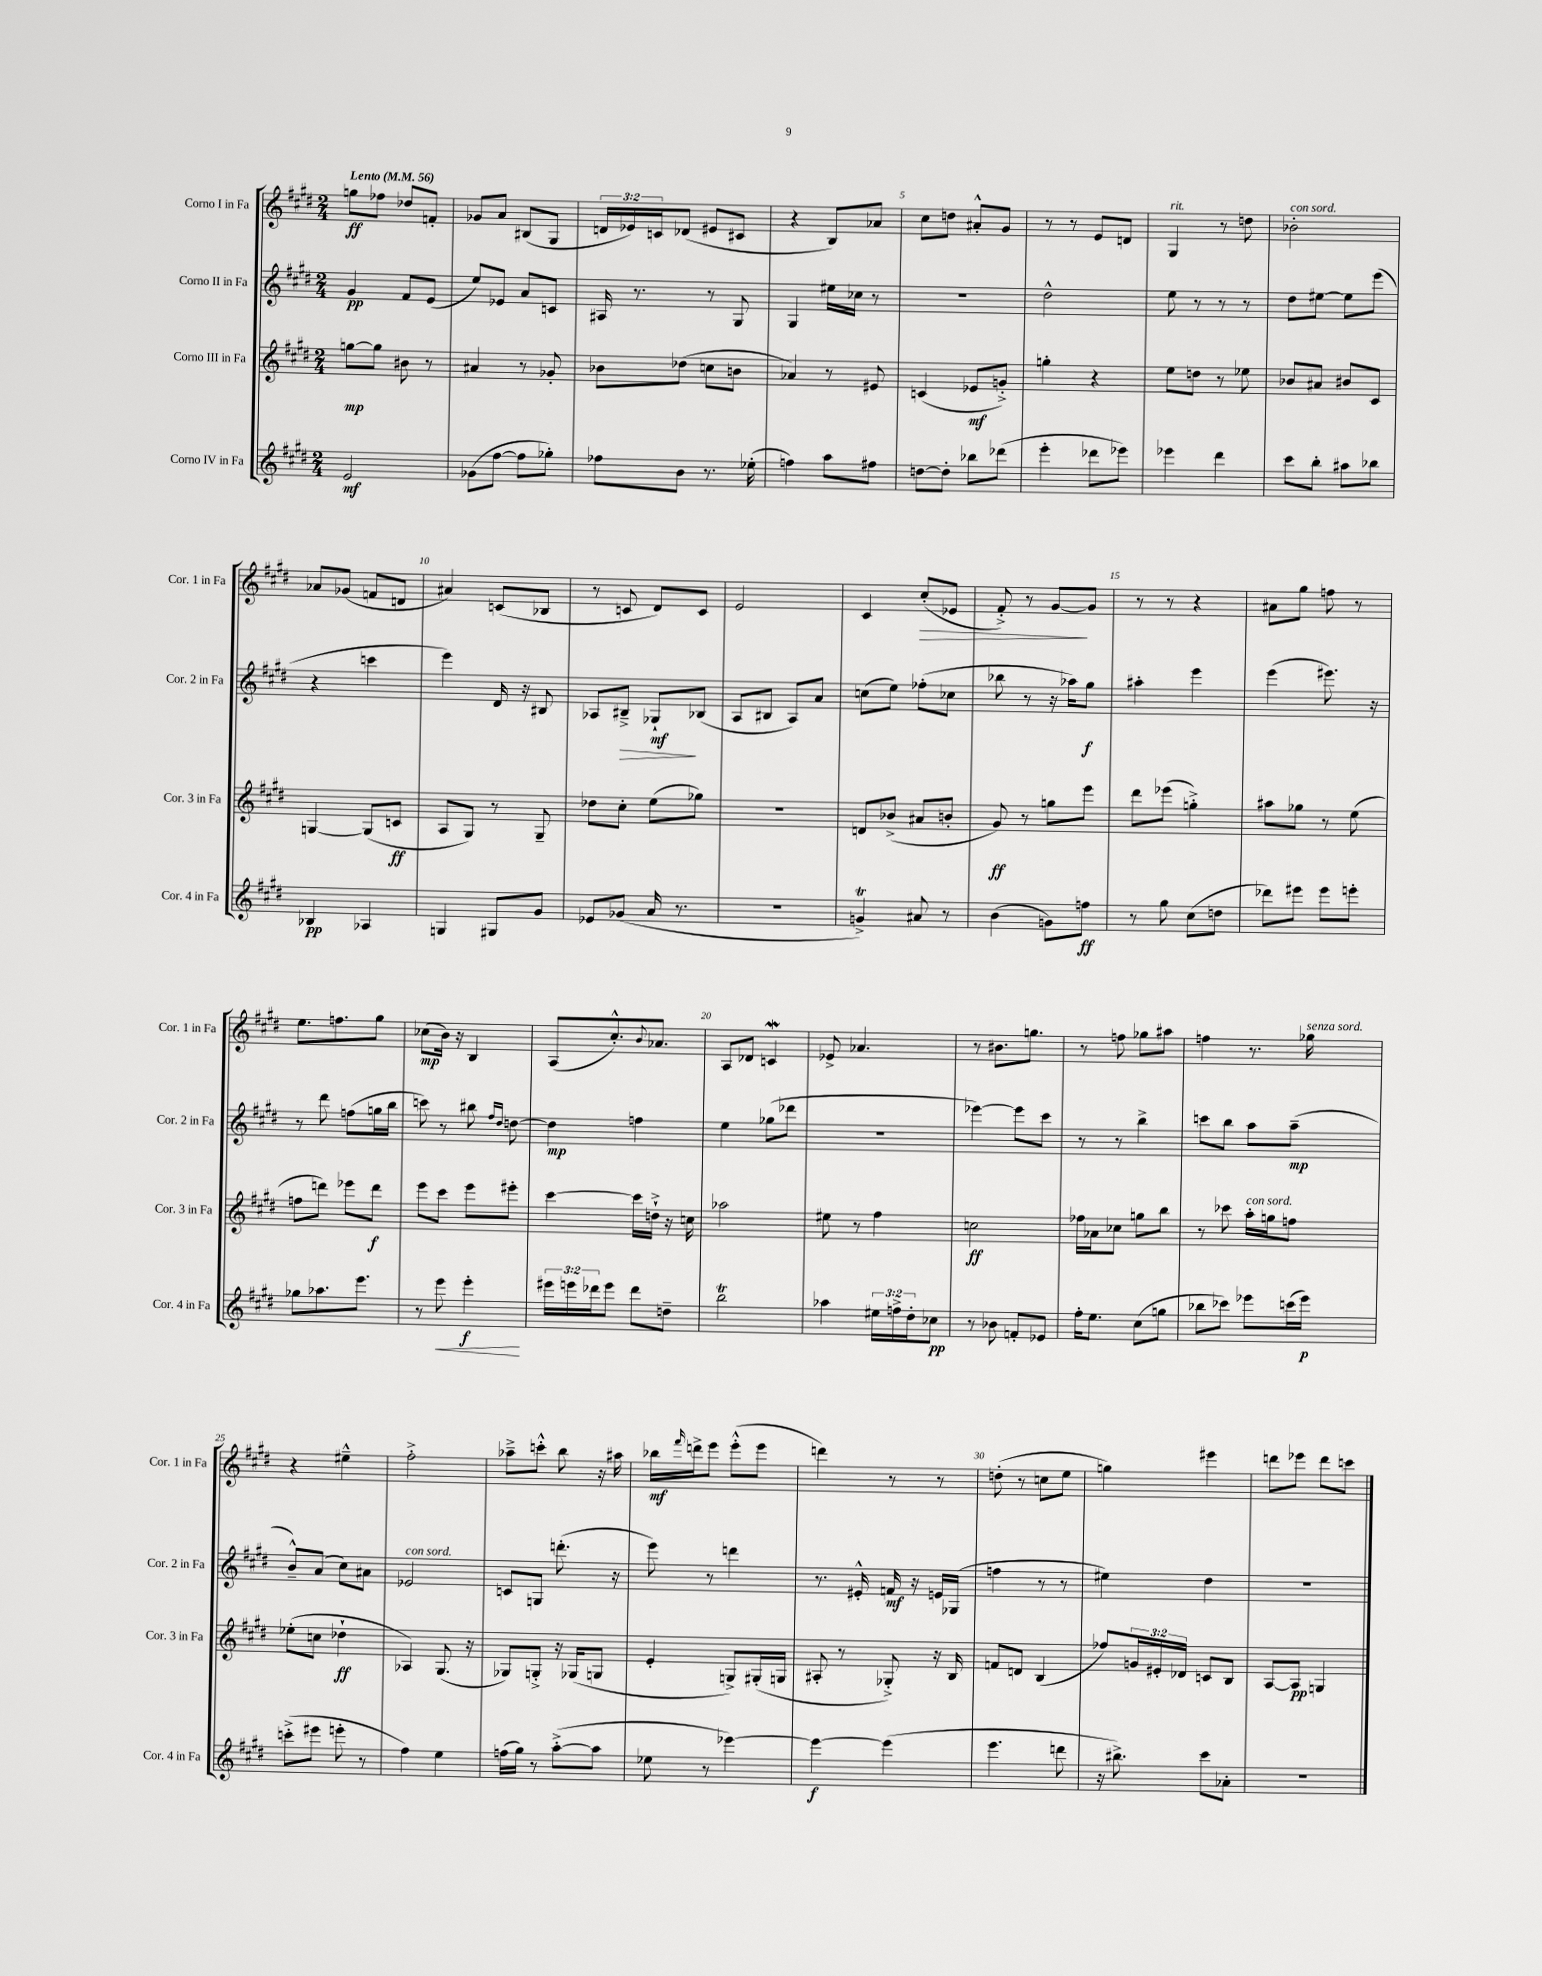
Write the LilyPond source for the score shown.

<<
\new StaffGroup <<
\new Staff = "s0" \with { instrumentName = "Corno I in Fa" shortInstrumentName = "Cor. 1 in Fa" } {
    \clef treble \key e \major \numericTimeSignature \time 2/4 \override Staff.TupletNumber.text = #tuplet-number::calc-fraction-text \tempo "Lento" 4 = 56
    g''8\ff fes''8 des''8 f'8-. |
    ges'8 a'8 bis8( gis8 |
    \tuplet 3/2 { d'16 ees'16) c'16 } des'8( eis'8 cis'8 |
    r4 b8) aes'8 |
    cis''8 d''8 ais'8-.-^ gis'8 |
    r8 r8 e'8 d'8 |
    gis4^\markup { \italic "rit." } r8 d''8 |
    bes'2-.^\markup { \italic "con sord." } |
    aes'8 ges'8( f'8 d'8 |
    ais'4) c'8( bes8 |
    r8 c'8 dis'8) c'8 |
    e'2 |
    cis'4 cis''8-.\>( ees'8 |
    fis'8-.->) r8 gis'8~\! gis'8 |
    r8 r8 r4 |
    ais'8 gis''8 f''8 r8 |
    e''8. f''8. gis''8 |
    ces''8\mp( b'16) r16 b4 |
    a8( cis''8.-.-^) \appoggiatura { b'8 } aes'8. |
    a8 des'8 c'4\mordent |
    ees'8-> aes'4. |
    r8 bis'8. g''8. |
    r8 f''8 ges''8 ais''8 |
    f''4 r8. ges''16^\markup { \italic "senza sord." } |
    r4 eis''4---^ |
    fis''2-.-> |
    aes''8---> c'''8-.-^ b''8 r16 ais''16 |
    bes''16\mf \grace { fis'''16 } d'''16-> e'''8 e'''8-.-^( e'''8 |
    d'''4) r8 r8 |
    d''8-.( r8 c''8 e''8 |
    g''4) eis'''4 |
    d'''8 ees'''8 d'''8 c'''8 \bar "|." |
}
\new Staff = "s1" \with { instrumentName = "Corno II in Fa" shortInstrumentName = "Cor. 2 in Fa" } {
    \clef treble \key e \major \numericTimeSignature \time 2/4
    gis'4\pp fis'8 e'8( |
    e''8) ees'8 a'8 c'8 |
    ais16 r8. r8 gis8 |
    gis4 eis''16 ces''16 r8 |
    R2 |
    dis''2-^ |
    e''8 r8 r8 r8 |
    dis''8 eis''8~ eis''8 e'''8( |
    r4 c'''4 |
    e'''4) dis'16 r16 bis8 |
    aes8 bis8--->\> ges8-!\mf\! bes8( |
    a8 bis8 a8) a'8 |
    c''8( e''8) fes''8-.( ces''8 |
    bes''8 r8 r16 aes''16) gis''8\f |
    ais''4-. e'''4 |
    e'''4( eis'''8.) r16 |
    r8 dis'''8 f''8( g''16 b''16 |
    c'''8) r8 bis''8 \grace { fis''16 dis''16 } d''8~ |
    d''4\mp f''4 |
    e''4 ges''8( des'''8 |
    R2 |
    ees'''4~) ees'''8 cis'''8 |
    r8 r8 b''4-> |
    c'''8 b''8 a''8 a''8--\mp( |
    b'8---^) a'8( cis''8) ais'8 |
    ees'2^\markup { \italic "con sord." } |
    c'8 g8 d'''8.-.( r16 |
    e'''8) r8 d'''4 |
    r8. eis'16-.-^ f'16\mf r16 e'16 ges16( |
    f''4 r8 r8 |
    eis''4) dis''4 |
    R2 \bar "|." |
}
\new Staff = "s2" \with { instrumentName = "Corno III in Fa" shortInstrumentName = "Cor. 3 in Fa" } {
    \clef treble \key e \major \numericTimeSignature \time 2/4 \override Staff.TupletNumber.text = #tuplet-number::calc-fraction-text
    g''8~\mp g''8 bis'8 r8 |
    ais'4 r8 ges'8-. |
    bes'8 des''8( c''8 b'8 |
    aes'4) r8 eis'8 |
    c'4( ees'8\mf g'8-.->) |
    g''4-. r4 |
    e''8 d''8 r8 ees''8 |
    bes'8 ais'8 bis'8 cis'8 |
    g4~ g8( c'8\ff |
    a8 gis8) r8 gis8-- |
    des''8 cis''8-. e''8( ges''8) |
    r2 |
    d'8 bes'8->( ais'8 b'8-. |
    gis'8\ff) r8 g''8 e'''8 |
    dis'''8 ees'''8( g''4-.->) |
    ais''8 ges''8 r8 e''8( |
    f''8 d'''8) ees'''8 d'''8\f |
    e'''8 cis'''8 e'''8 eis'''8-. |
    cis'''4~ cis'''16 d''16-!-> r16 c''16 |
    aes''2 |
    eis''8 r8 fis''4 |
    c''2\ff |
    fes''16 aes'16 ces''8 g''8 b''8 |
    r8 ces'''8 a''16-.^\markup { \italic "con sord." } g''16 f''8 |
    ees''8-.( c''8 des''4-!\ff |
    aes4) gis8.( r16 |
    ges8) g8-.-> r16 ges16( g8 |
    e'4-. g8->) gis16-.( g16 |
    ais8-. r8 ges8-.->) r16 b16 |
    f'8 d'8 b4( |
    fes''8) \tuplet 3/2 { g'16 eis'16-. des'16 } c'8 b8 |
    a8~ a8\pp g4 \bar "|." |
}
\new Staff = "s3" \with { instrumentName = "Corno IV in Fa" shortInstrumentName = "Cor. 4 in Fa" } {
    \clef treble \key e \major \numericTimeSignature \time 2/4 \override Staff.TupletNumber.text = #tuplet-number::calc-fraction-text
    e'2\mf |
    ges'8( fis''8~ fis''8 ges''8-.) |
    fes''8 b'8 r8. ees''16-.( |
    f''4) a''8 fis''8 |
    d''8~ d''8-. bes''8 des'''8( |
    e'''4-. des'''8 ees'''8) |
    ees'''4 dis'''4 |
    cis'''8 b''8-. ais''8 bes''8 |
    bes4\pp aes4 |
    g4 gis8 gis'8 |
    ees'8 ges'8( a'16 r8. |
    r2 |
    g'4->\trill) ais'8 r8 |
    b'4( g'8) f''8\ff |
    r8 gis''8 cis''8( d''8 |
    des'''8) eis'''8 eis'''8 e'''8-. |
    ges''8 aes''8. e'''8. |
    r8 e'''8\< e'''4-.\f\! |
    \tuplet 3/2 { eis'''16 e'''16 des'''16 } e'''8 des'''8 d''8-- |
    b''2\trill |
    aes''4 \tuplet 3/2 { eis''16 f''16-> dis''16-. } ces''8\pp |
    r8 bes'8 f'8-. ees'8 |
    fis''16-. e''8. cis''8( g''8 |
    bes''8 ces'''8) ees'''8 c'''16( ees'''16\p) |
    c'''8-.->( eis'''8 e'''8-. r8 |
    fis''4) e''4 |
    f''16( gis''16) r8 a''8~-.->( a''8 |
    ees''8 r8 ees'''4~) |
    ees'''4~\f ees'''4( |
    e'''4. d'''8 |
    r16 bis''8.->) cis'''8 aes'8-. |
    r2 \bar "|." |
}
>>
>>
\layout { \context { \Score \override BarNumber.break-visibility = ##(#f #t #t) barNumberVisibility = #(every-nth-bar-number-visible 5) } }
